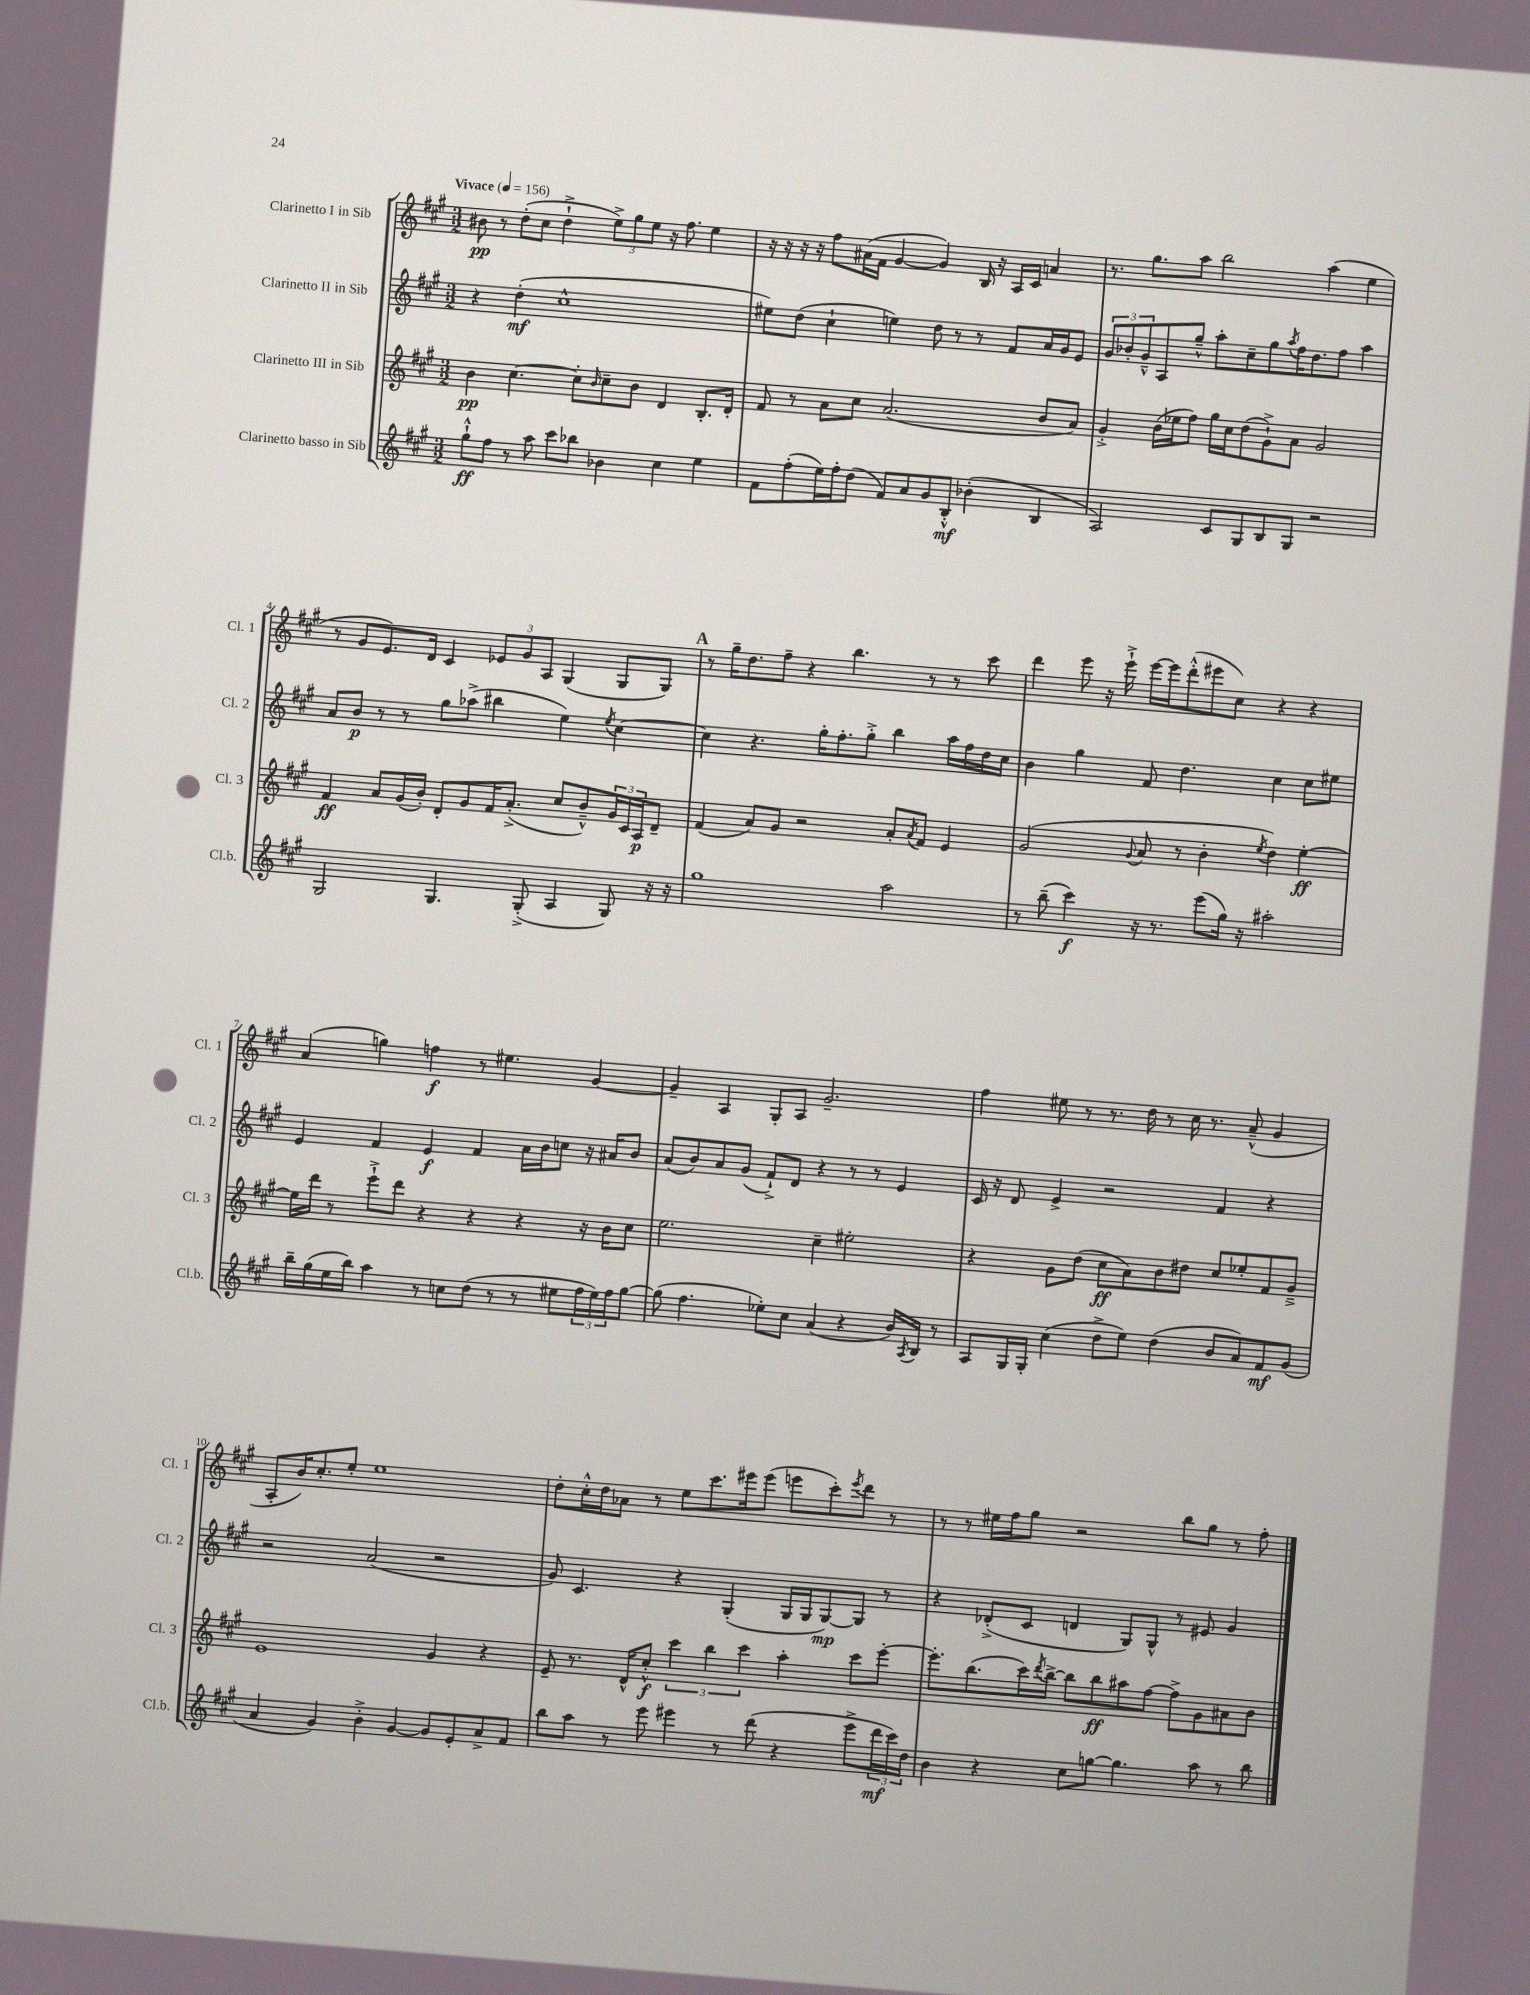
<<
\new StaffGroup <<
\new Staff = "s0" \with { instrumentName = "Clarinetto I in Sib" shortInstrumentName = "Cl. 1" } {
    \clef treble \key a \major \numericTimeSignature \time 3/2 \tempo "Vivace" 4 = 156
    bis'8\pp r8 d''8-.( cis''8 d''4-!-> \tuplet 3/2 { e''8->) gis''8 e''8 } r16 fis''8. e''4 |
    r16 r16 r16 r16 fis''8 ais'16( fis'16 gis'4~ gis'4) b16 r16 a16 cis'16 a'4 |
    r8. gis''8. a''8 b''2 a''4( e''4 |
    r8 gis'8 e'8.) d'16 cis'4 \tuplet 3/2 { ees'8 gis'8 a8 } gis4( gis8 gis8) |
    \mark \markup { \bold "A" } r8 gis''16-- d''8. fis''8-- r4 b''4. r8 r8 cis'''8 |
    d'''4 e'''8 r16 e'''16-!-> e'''16~ e'''16 d'''8-.-^( eis'''8 cis''8) r4 r4 |
    a'4( g''4) f''4\f r8 eis''4. gis'4~ |
    gis'4-- a4 gis8-. a8 gis'2.-- |
    fis''4 eis''8 r8 r8. d''16 r8 cis''16 r8. a'8---^( gis'4 |
    a8-. b'16) cis''8.-. e''8-. e''1 |
    d''8-. cis''16-.-^ d''16 aes'8 r8 e''8 cis'''8. eis'''16 eis'''8( e'''8 cis'''8-.) \acciaccatura { e'''8 } d'''8 r8 |
    r8 r8 eis''16 fis''16 gis''8 r2 b''8 gis''8 r8 fis''8-. \bar "|." |
}
\new Staff = "s1" \with { instrumentName = "Clarinetto II in Sib" shortInstrumentName = "Cl. 2" } {
    \clef treble \key a \major \numericTimeSignature \time 3/2
    r4 d''4-.\mf( cis''1-^ |
    eis''8) d''8( cis''4-! e''4) d''8 r8 r8 fis'8 a'16 gis'16 e'8 |
    \tuplet 3/2 { gis'8 bes'8-. gis'8---^ } a8 gis''8---^ a''8-. cis''8-- gis''8 \acciaccatura { a''8 } fis''16 d''8. fis''8 a''4 |
    a'8 b'8\p r8 r8 gis''8 aes''8->( bis''4 e''4) \acciaccatura { e''8 } cis''4~ |
    \mark \markup { \bold "A" } cis''4 r4. gis''16-. fis''8.-. gis''8-.-> b''4 a''16 fis''16 d''16 cis''16 |
    b'4 gis''4 fis'8 d''4. cis''4 cis''8 eis''8 |
    e'4 fis'4 e'4\f fis'4 a'16 b'16 c''8 r16 ais'16 b'8 |
    a'8( b'8) a'8 gis'8( fis'8-!->) d'8 r4 r8 r8 e'4 |
    cis'16 r16 d'8 e'4-> r2 fis'4 r4 |
    r2 a'2( r2 |
    gis'8) cis'4. r4 gis4-.( gis16 gis16 gis8~\mp) gis8 r8 |
    r4 des'8-.->( cis'8 d'4 gis8) gis8-^ r8 eis'8 gis'4 \bar "|." |
}
\new Staff = "s2" \with { instrumentName = "Clarinetto III in Sib" shortInstrumentName = "Cl. 3" } {
    \clef treble \key a \major \numericTimeSignature \time 3/2
    b'4\pp cis''4.~ cis''8-. \grace { b'16 } cis''8-- b'8 d'4 b8.-. d'16-. |
    fis'8 r8 a'8 cis''8 a'2.( b'8 a'8) |
    gis'4-.-> b'16( ees''16 fis''8) gis''16 cis''16 d''8( gis'8-!->) a'8 gis'2 |
    fis'4\ff a'8 gis'16( b'16-.) d'8-. gis'8 fis'16 a'8.-.->( cis''8 b'8---^) \tuplet 3/2 { gis'16 cis'16 a16\p } d'8-- |
    \mark \markup { \bold "A" } fis'4( a'8) gis'8 r2 a'8-. \acciaccatura { a'8 } fis'8 e'4 |
    gis'2( \appoggiatura { gis'8 } a'8 r8 b'4-. \acciaccatura { e''8 } d''4) e''4~-.\ff |
    e''16 d'''16 r8 e'''8-!-> d'''8 r4 r4 r4 r16 b'16 cis''8 |
    e''2. cis''4-- eis''2-. |
    r4 gis'8 d''8( cis''8\ff a'8) b'8 dis''8 cis''8 ees''8-. fis'8 gis'8---> |
    e'1 gis'4 r4 |
    e'8-- r8. d'16-^ cis''8-.-^\f \tuplet 3/2 { cis'''4 b''4 cis'''4 } a''4-. cis'''8 e'''8~-. |
    e'''8.-. b''8.( cis'''16) \acciaccatura { d'''8 } b''16~-> b''8 b''8\ff ais''8 fis''8~ fis''8-> gis'8 ais'8 b'8 \bar "|." |
}
\new Staff = "s3" \with { instrumentName = "Clarinetto basso in Sib" shortInstrumentName = "Cl.b." } {
    \clef treble \key a \major \numericTimeSignature \time 3/2
    gis''8-!-^\ff fis''8 r8 a''8 cis'''8 bes''8 bes'4 cis''4 e''4 |
    fis'8 fis''8-.( e''16) fis''16-. d''8( fis'8) a'8 gis'8 b8-.-^\mf bes'4-.( b4 |
    a2) cis'8 gis8 b8 gis8 r2 |
    gis2 gis4. gis8-.->( a4 gis8) r16 r16 |
    \mark \markup { \bold "A" } gis''1 a''2 |
    r8 b''8--( cis'''4\f) r16 r8. e'''8( gis''16) r16 ais''2-. |
    b''16-- gis''16( e''16 b''16) a''4 r8 c''8 d''8( r8 r8 eis''8 \tuplet 3/2 { fis''16 eis''16) fis''16 } gis''8~ |
    gis''8( fis''4. ees''8-.) cis''8 a'4( r4 b'16) \acciaccatura { a8 } b16 r8 |
    a8 gis16 gis16-. cis''4( d''8-> e''8) d''4( b'8 a'8) fis'8\mf gis'8( |
    a'4 gis'4) b'4-.-> gis'4~ gis'8 e'8-. a'8-> fis'8 |
    b''8 a''8 r8 e'''8 eis'''4 r8 d'''8( r4 eis'''8-> \tuplet 3/2 { d'''16\mf cis'''16) d''16 } |
    b'4 r4 cis''8 g''8~ g''4. a''8 r8 b''8 \bar "|." |
}
>>
>>
